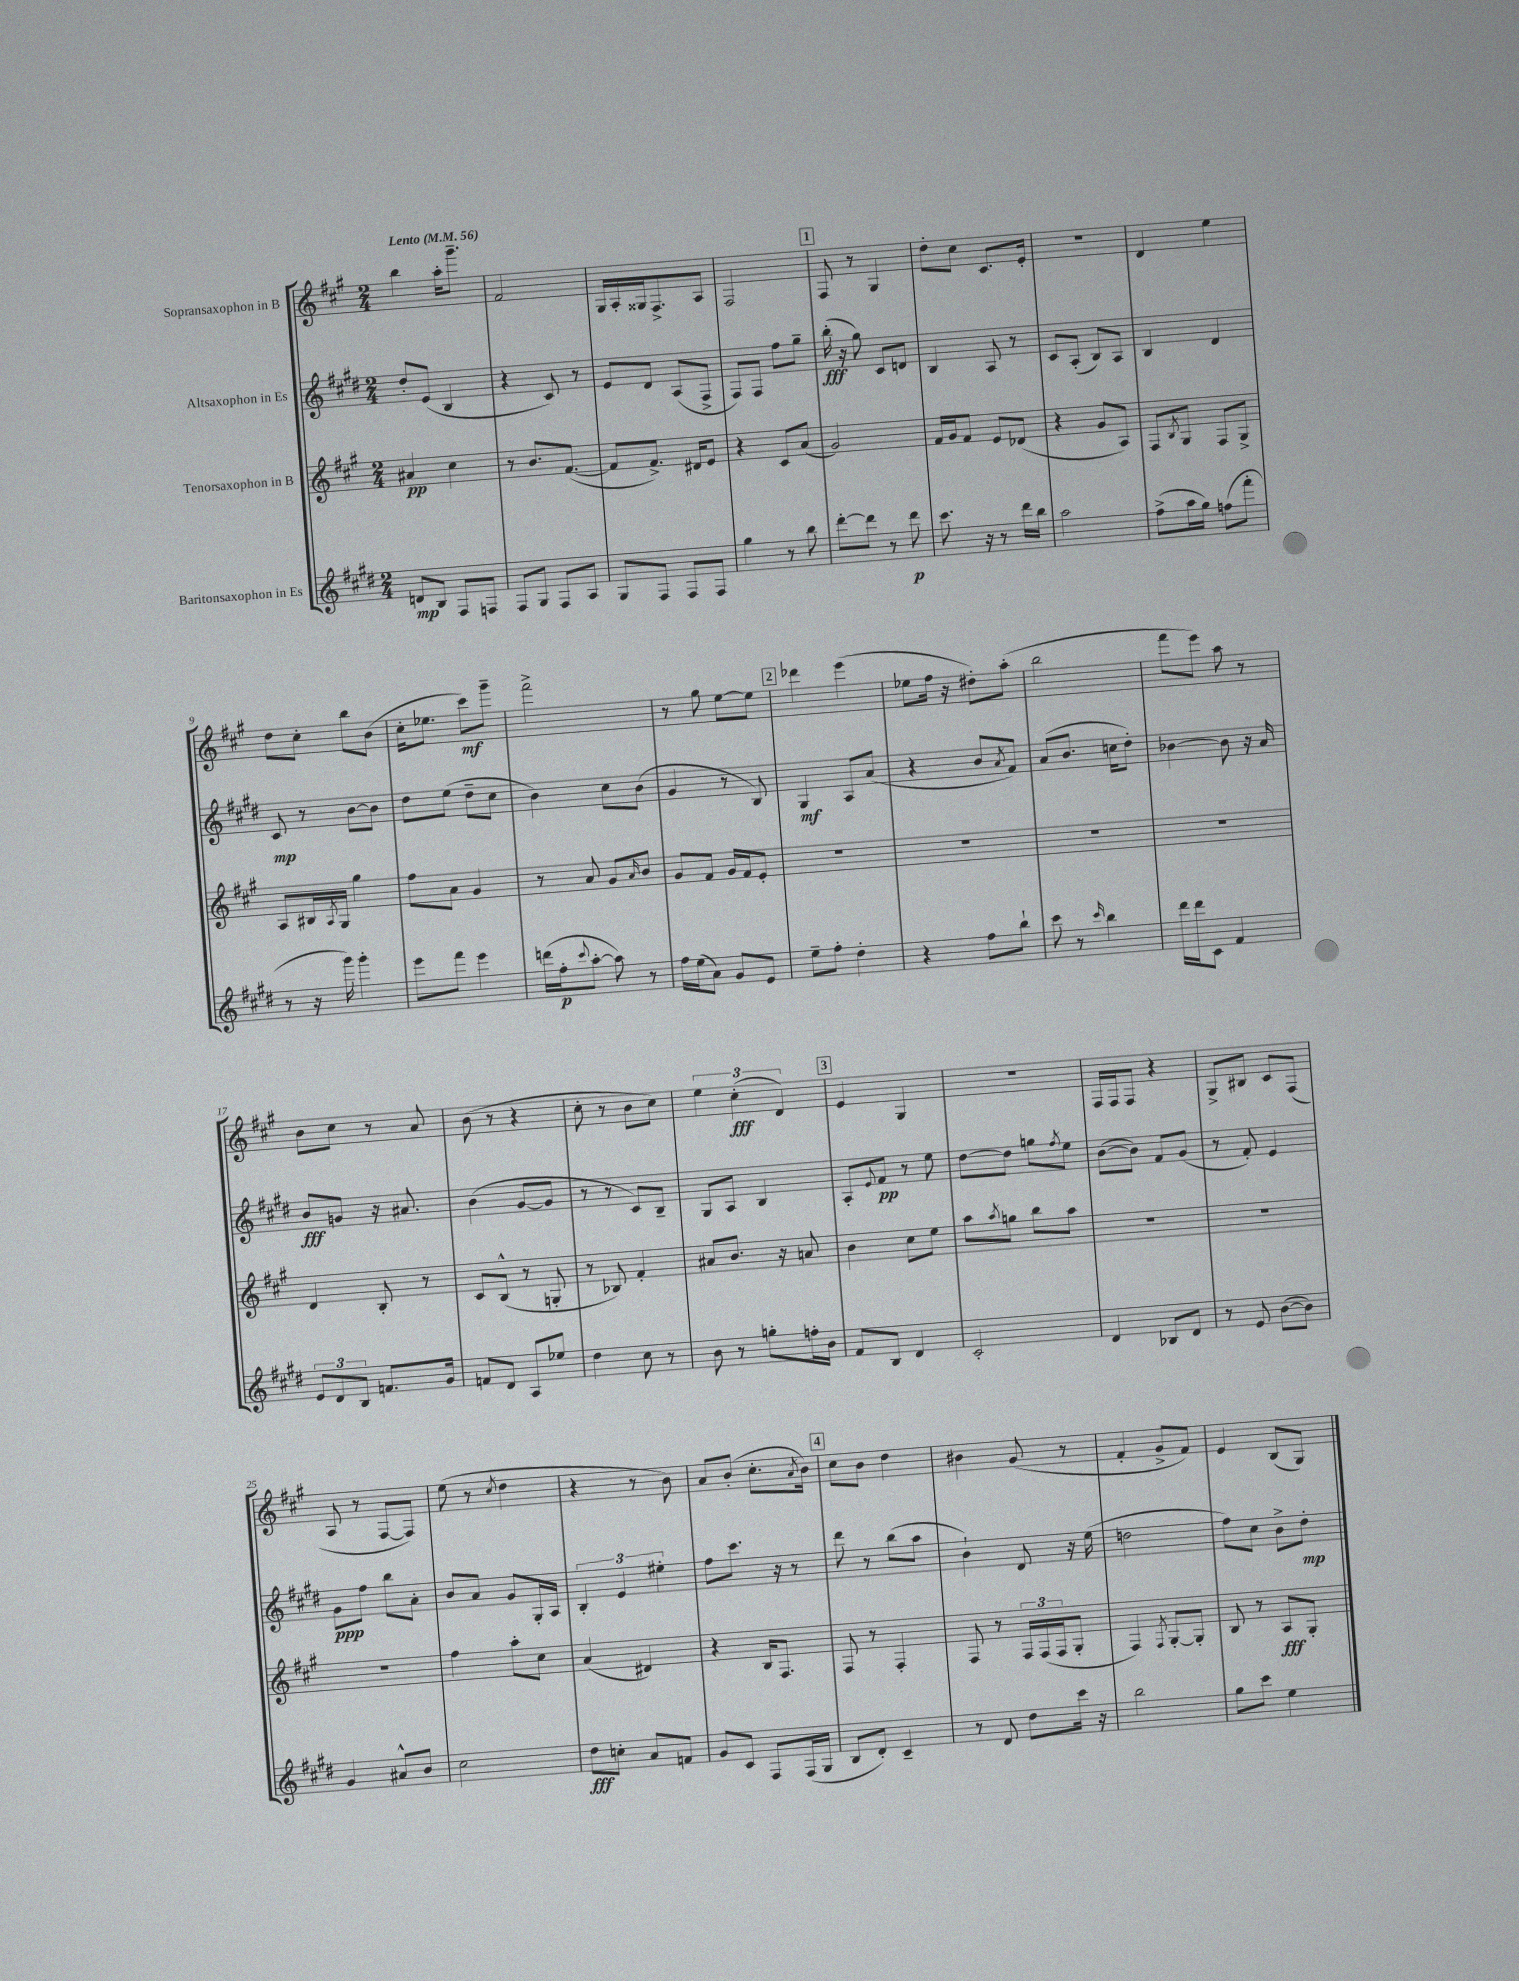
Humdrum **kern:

**kern	**kern	**kern	**kern
*staff4	*staff3	*staff2	*staff1
*clefG2	*clefG2	*clefG2	*clefG2
*k[f#c#g#d#]	*k[f#c#g#]	*k[f#c#g#d#]	*k[f#c#g#]
*M2/4	*M2/4	*M2/4	*M2/4
*MM56	*MM56	*MM56	*MM56
8d	4a#	8dd#'	4bb
8B	.	(8e	.
8F#	4cc#	4B	16aa'
.	.	.	8.ggg#~
8F	.	.	.
=	=	=	=
8F#	8r	4r	2f#
8G#	8.b	.	.
8F#	.	8c#)	.
.	([8.f#	.	.
8A	.	8r	.
=	=	=	=
8G#	8f#]	8e	16G#
.	.	.	16A'
8F#	8.f#^)	8d#	16G##
.	.	.	8.F#^
8F#	.	(8A	.
.	16d#	.	.
8F#	8e	8F#^	8A
=	=	=	=
4gg#	4r	8F#)	2F#
.	.	8F#	.
8r	8c#	8ff#	.
8bb	(8a	8gg#~	.
=	=	=	=
[8ddd#'	2g#)	(16bb'	8F#
.	.	16r	.
8ddd#]	.	8gg#)	8r
8r	.	8c#	4G#
8ddd#	.	8d	.
=	=	=	=
8.ccc#	16f#	4B	8dd'
.	16g#	.	.
.	8f#	.	8cc#
16r	.	.	.
8r	8e	8A	8.c#
16ddd#	(8d-	8r	.
16bb	.	.	16e'
=	=	=	=
2aa	4r	8c#	2r
.	.	(8A'	.
.	8g#	8B)	.
.	8A)	8A	.
=	=	=	=
(8ff#^	8F#	4B	4d
.	8qB	.	.
16aa	8G#	.	.
16gg#)	.	.	.
(8ff	8F#	4d#	4ee
8fff#'	8G#^	.	.
=	=	=	=
8r	8A	8c#	8dd
16r	16B#	8r	8cc#'
.	8qA	.	.
16ggg#)	16G#	.	.
4ggg#'	4gg#	[8b	8bb
.	.	8b]	(8b
=	=	=	=
8eee	8ff#	8dd#	16cc#'
.	.	.	8.ee-
8fff#	8a	(8ee	.
4eee	4g#	8dd#~	8ccc#)
.	.	8cc#	8ggg#~
=	=	=	=
(16ddd	8r	4b)	2fff#^
16ff#'	.	.	.
8qqccc#	.	.	.
[8aa'	8a	.	.
8aa])	8g#	8cc#	.
.	16qqa	.	.
8r	8b	(8b	.
=	=	=	=
16ff#	8g#	4g#	8r
(16ee	.	.	.
8a)	8f#	.	8gg#
8g#	16g#	8r	[8ee
.	16f#	.	.
8e	8e'	8B)	8ee]
=	=	=	=
8ee~	2r	4G#	4ddd-
8ff#'	.	.	.
4dd#'	.	8A	(4eee
.	.	(8a	.
=	=	=	=
4r	2r	4r	8ee-
.	.	.	16ff#
.	.	.	16r
8ff#	.	8b	8dd#')
.	.	8qa	.
8bb`	.	8f#)	(8aa'
=	=	=	=
8ccc#	2r	(8a	2bb
8r	.	8.b	.
16qqccc#	.	.	.
4bb	.	.	.
.	.	16cc	.
.	.	8dd#')	.
=	=	=	=
16ddd#	2r	[4b-	8fff#
16ddd#	.	.	.
8c#	.	.	8eee)
4f#	.	8b-]	8aa
.	.	16r	8r
.	.	16a	.
=	=	=	=
12e	4d	8b	8b
12d#	.	.	.
.	.	8g	8cc#
12B	.	.	.
8.f	8B'	16r	8r
.	.	8.a#	.
.	8r	.	8a
16g#	.	.	.
=	=	=	=
8f	8c#	(4b	(8b
8d#	(8B^^	.	8r
8A	8r	[8g#	4r
8ee-	8G'	8g#]	.
=	=	=	=
4dd#	8r	8r	8cc#'
.	8B-)	8r	8r
8cc#	4f#'	8c#)	8b
8r	.	8B~	8cc#)
=	=	=	=
8b	8a#	8G#	6ee
8r	8.b	8A	.
.	.	.	(6cc#'
8gg'	.	4B	.
.	16r	.	.
.	.	.	6d)
16ff'	8a	.	.
16b	.	.	.
=	=	=	=
8f#	4b	8A'	4e
.	.	8qqe	.
8B	.	8f#	.
4d#	8cc#	8r	4G#
.	8ee	8ee	.
=	=	=	=
2c#'	8aa	[8dd#	2r
.	8qaa	.	.
.	8gg	8dd#]	.
.	8bb	8gg	.
.	.	8qff#	.
.	8aa	8ee	.
=	=	=	=
4d#	2r	([8b	16F#
.	.	.	16F#
.	.	8b])	8F#
8B-	.	8f#	4r
8d#	.	(8g#	.
=	=	=	=
8r	2r	8r	8G#^
8e	.	8f#')	8B#
([8b	.	4e	8c#
8b])	.	.	(8F#
=	=	=	=
4g#	2r	8g#	8A
.	.	8ff#	8r
8a#^^	.	8bb	[8F#
8b	.	8a'	8F#])
=	=	=	=
2cc#	4ff#	8b	(8ee
.	.	8a	8r
.	.	.	8qcc#
.	8aa'	8g#	4dd
.	8cc#	16G#'	.
.	.	16A	.
=	=	=	=
8dd#	(4a	6B'	4r
8cc'	.	.	.
.	.	6e	.
8a	4d#)	.	8r
.	.	6ee#'	.
8f	.	.	8b)
=	=	=	=
8g#	4r	8ff#	8a
8c#	.	8.ccc#	(8b'
8F#	16B	.	8.cc#'
.	8.F#	16r	.
(16F#	.	8r	.
.	.	.	8qa
16G#	.	.	16b)
=	=	=	=
8B	8F#	8ddd#	8cc#
8d#')	8r	8r	8b
4c#~	4F#'	(8bb	4dd
.	.	8aa	.
=	=	=	=
8r	8F#	4b`)	4b#
8d#	8r	.	.
8dd#	24F#	8d#	(8g#
.	(24F#	.	.
.	24F#	.	.
16ccc#	8G#'	16r	8r
16r	.	(16ee	.
=	=	=	=
2bb	4F#)	2dd	4f#'
.	8qF#	.	.
.	[8G#'	.	8g#^
.	8G#']	.	8f#)
=	=	=	=
8gg#	8B	8ff#)	4e
8ccc#	8r	8cc#	.
4ee	8A	8b^	(8B
.	8G#'	8dd#'	8G#)
==	==	==	==
*-	*-	*-	*-
